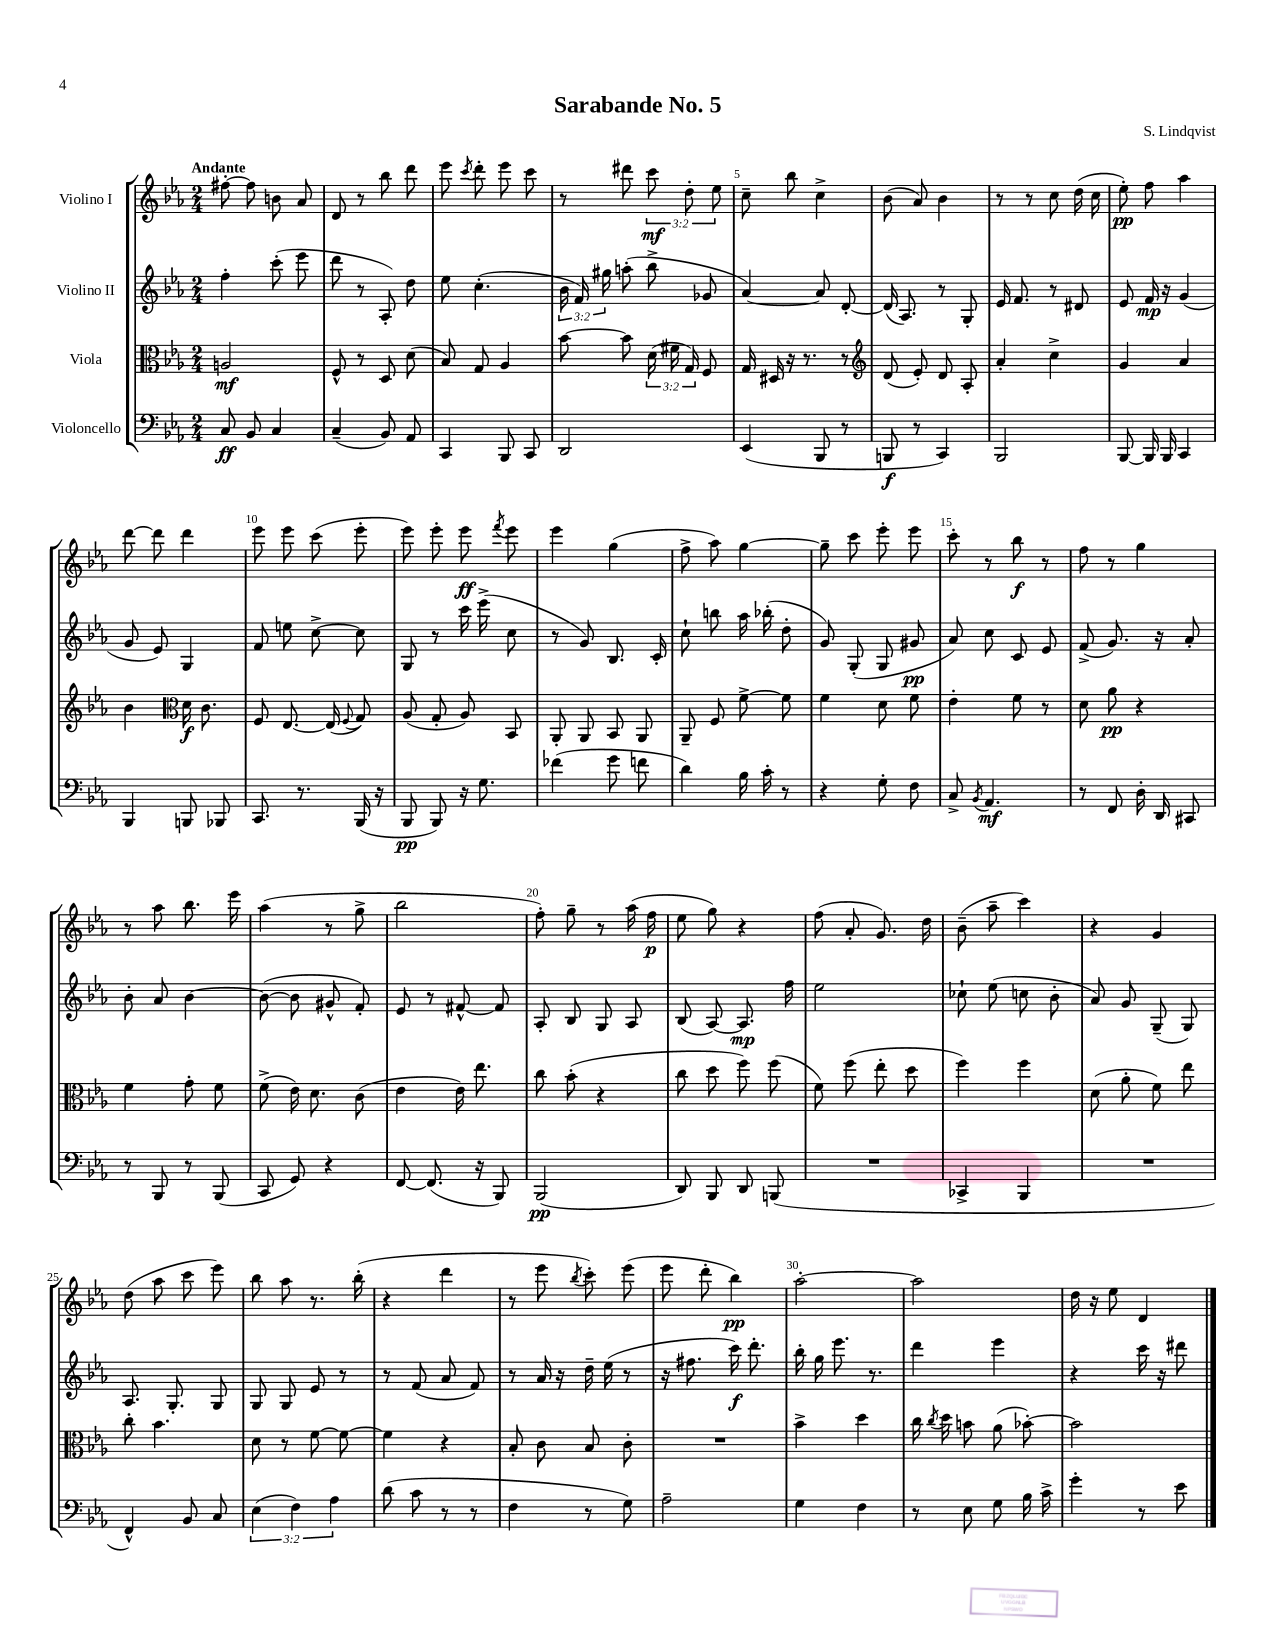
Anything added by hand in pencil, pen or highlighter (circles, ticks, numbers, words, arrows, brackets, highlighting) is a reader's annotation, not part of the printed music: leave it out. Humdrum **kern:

**kern	**kern	**kern	**kern
*staff4	*staff3	*staff2	*staff1
*clefF4	*clefC3	*clefG2	*clefG2
*k[b-e-a-]	*k[b-e-a-]	*k[b-e-a-]	*k[b-e-a-]
*M2/4	*M2/4	*M2/4	*M2/4
8C/	2A/	4ff'\	[8ff#'\
8BB-/	.	.	8ff#\]
4C/	.	(8ccc'\	8b\
.	.	8eee-\	8a-/
=	=	=	=
(4C~/	8F^^/	8ddd\	8d/
.	8r	8r	8r
8BB-/)	8D/	8A-'/)	8bb-\
8AA-/	(8d\	8dd\	8ddd\
=	=	=	=
4CC/	8B-/)	8ee-\	8eee-\
.	.	.	8qccc/
.	8G/	(4.cc'\	8ddd'\
8BBB-/	4A-/	.	8eee-\
8CC/	.	.	8ccc\
=	=	=	=
2DD/	[8b-\	24b-\	8r
.	.	24f/)	.
.	.	24gg#\	.
.	8b-\]	(8aa'\	8ddd#\
.	(24d\	8bb-^\	12ccc\
.	24f#\	.	.
.	24G/)	.	12dd'\
.	8F/	8g-/	.
.	.	.	12ee-\
=	=	=	=
(4EE-/	16G/	[4a-/)	8cc~\
.	16D#/	.	.
.	16r	.	8bb-\
.	8.r	.	.
8BBB-/	.	8a-/]	4cc^\
8r	8r	[8d'/	.
=	=	=	=
*	*clefG2	*	*
8BBB/	(8d/	(16d/]	(8b-\
.	.	8.A-/)	.
8r	8e-'/)	.	8a-/)
4CC/)	8d/	8r	4b-\
.	8A-'/	8G'/	.
=	=	=	=
2BBB-/	4a-'/	16e-/	8r
.	.	8.f/	.
.	.	.	8r
.	4cc^\	8r	8cc\
.	.	8d#/	(16dd\
.	.	.	16cc\
=	=	=	=
[8BBB-/	4g/	8e-/	8ee-'\)
16BBB-/]	.	16f/	8ff\
16BBB-/	.	16r	.
4CC/	4a-/	(4g/	4aa-\
=	=	=	=
4BBB-/	4b-\	8g/	[8ddd\
.	.	8e-/)	8ddd\]
*	*clefC3	*	*
8BBB/	16d\	4G/	4ddd\
.	8.c\	.	.
8BBB-/	.	.	.
=	=	=	=
8.CC/	8F/	8f/	8eee-\
.	[8.E-/	8ee\	8eee-\
8.r	.	.	.
.	.	[8cc^\	(8ccc\
.	(16E-/]	.	.
.	8qqF/	.	.
(16BBB-/	8G/)	8cc\]	8eee-'\
16r	.	.	.
=	=	=	=
8BBB-/	(8A-/	8G/	8eee-\)
8BBB-/)	8G'/	8r	8eee-'\
16r	8A-/)	16ccc\	8eee-\
8.G\	.	(16eee-^\	.
.	.	.	8qfff/
.	8BB-/	8cc\	8eee-\
=	=	=	=
(4f-\	8AA-'/	8r	4eee-\
.	8AA-/	8g/)	.
8g\	8BB-/	8.B-/	(4gg\
8f\	8AA-/	.	.
.	.	16c'/	.
=	=	=	=
4d\)	8AA-~/	8cc`\	8ff^\
.	8F/	8bb\	8aa-\)
16B-\	[8f^\	16aa-\	[4gg\
16c'\	.	(16bb-'\	.
8r	8f\]	8dd'\	.
=	=	=	=
4r	4f\	8g/)	8gg~\]
.	.	(8G'/	8ccc\
8G'\	8d\	8G/	8eee-'\
8F\	8f\	8g#/	8eee-\
=	=	=	=
8C^/	4e-'\	8a-/)	8ccc'\
8qBB-/	.	.	.
4.AA-/	.	8cc\	8r
.	8f\	8c/	8bb-\
.	8r	8e-/	8r
=	=	=	=
8r	8d\	(8f^/	8ff\
8FF/	8a-\	8.g/)	8r
16D'\	4r	.	4gg\
16DD/	.	16r	.
8CC#/	.	8a-'/	.
=	=	=	=
8r	4f\	8b-'\	8r
8BBB-/	.	8a-/	8aa-\
8r	8g'\	[4b-\	8.bb-\
(8BBB-/	8f\	.	.
.	.	.	16eee-\
=	=	=	=
8CC/	(8f^\	(8b-\_	(4aa-\
8GG/)	16e-\)	8b-\]	.
.	8.d\	.	.
4r	.	8g#^^/	8r
.	(8c\	8f'/)	8gg^\
=	=	=	=
[8FF/	4e-\	8e-/	2bb-\
(8.FF/]	.	8r	.
.	16e-\)	[8f#^^/	.
16r	8.ee-\	.	.
8BBB-/)	.	8f#/]	.
=	=	=	=
(2BBB-/	8cc\	8A-'/	8ff'\)
.	(8b-'\	8B-/	8gg~\
.	4r	8G/	8r
.	.	8A-/	(16aa-\
.	.	.	16ff\
=	=	=	=
8DD/)	8cc\	(8B-/	8ee-\
8BBB-/	8dd\	[8A-/)	8gg\)
8DD/	8ff\)	8.A-/]	4r
(8BBB/	(8ff\	.	.
.	.	16ff\	.
=	=	=	=
2r	8f\)	2ee-\	(8ff\
.	(8ff\	.	8a-'/
.	8ee-'\	.	8.g/)
.	8dd\	.	.
.	.	.	16dd\
=	=	=	=
4CC-^/	4ff\)	8cc-`\	(8b-~\
.	.	(8ee-\	8aa-~\
4BBB-/	4ff\	8cc\	4ccc\)
.	.	8b-'\	.
=	=	=	=
2r	(8d\	8a-/)	4r
.	8a-'\	8g/	.
.	8f\)	(8G~/	4g/
.	8ee-\	8G/)	.
=	=	=	=
4FF^^/)	8cc'\	8.A-/	(8dd\
.	4.b-\	.	8aa-\
.	.	8.G'/	.
8BB-/	.	.	8ccc\
8C/	.	8G/	8eee-\)
=	=	=	=
(6E-\	8d\	8G/	8bb-\
.	8r	8G/	8aa-\
6F\)	.	.	.
.	[8f\	8e-/	8.r
6A-\	.	.	.
.	8f\_	8r	.
.	.	.	(16bb-'\
=	=	=	=
(8d\	4f\]	8r	4r
8c\	.	(8f/	.
8r	4r	8a-/	4ddd\
8r	.	8f/)	.
=	=	=	=
4F\	8B-'/	8r	8r
.	8c\	16a-/	8eee-\
.	.	16r	.
.	.	.	8qbb-/
8r	8B-/	16dd~\	8ccc'\)
.	.	(16ee-\	.
8G\)	8c'\	8r	(8eee-\
=	=	=	=
2A-~\	2r	16r	8eee-\
.	.	8.ff#\	.
.	.	.	8ddd'\
.	.	16ccc\)	4bb-\)
.	.	8.ddd'\	.
=	=	=	=
4G\	4b-^\	16bb-'\	[2aa-'\
.	.	16gg\	.
.	.	8.eee-\	.
4F\	4dd\	.	.
.	.	8.r	.
=	=	=	=
8r	16cc\	4ddd\	2aa-\]
.	8qcc/	.	.
.	16dd\	.	.
8E-\	8b\	.	.
8G\	(8a-\	4eee-\	.
16B-\	[8b-'\)	.	.
16c^\	.	.	.
=	=	=	=
4g'\	2b-\]	4r	16dd\
.	.	.	16r
.	.	.	8ee-\
8r	.	16ccc\	4d/
.	.	16r	.
8e-\	.	8ddd#\	.
==	==	==	==
*-	*-	*-	*-
